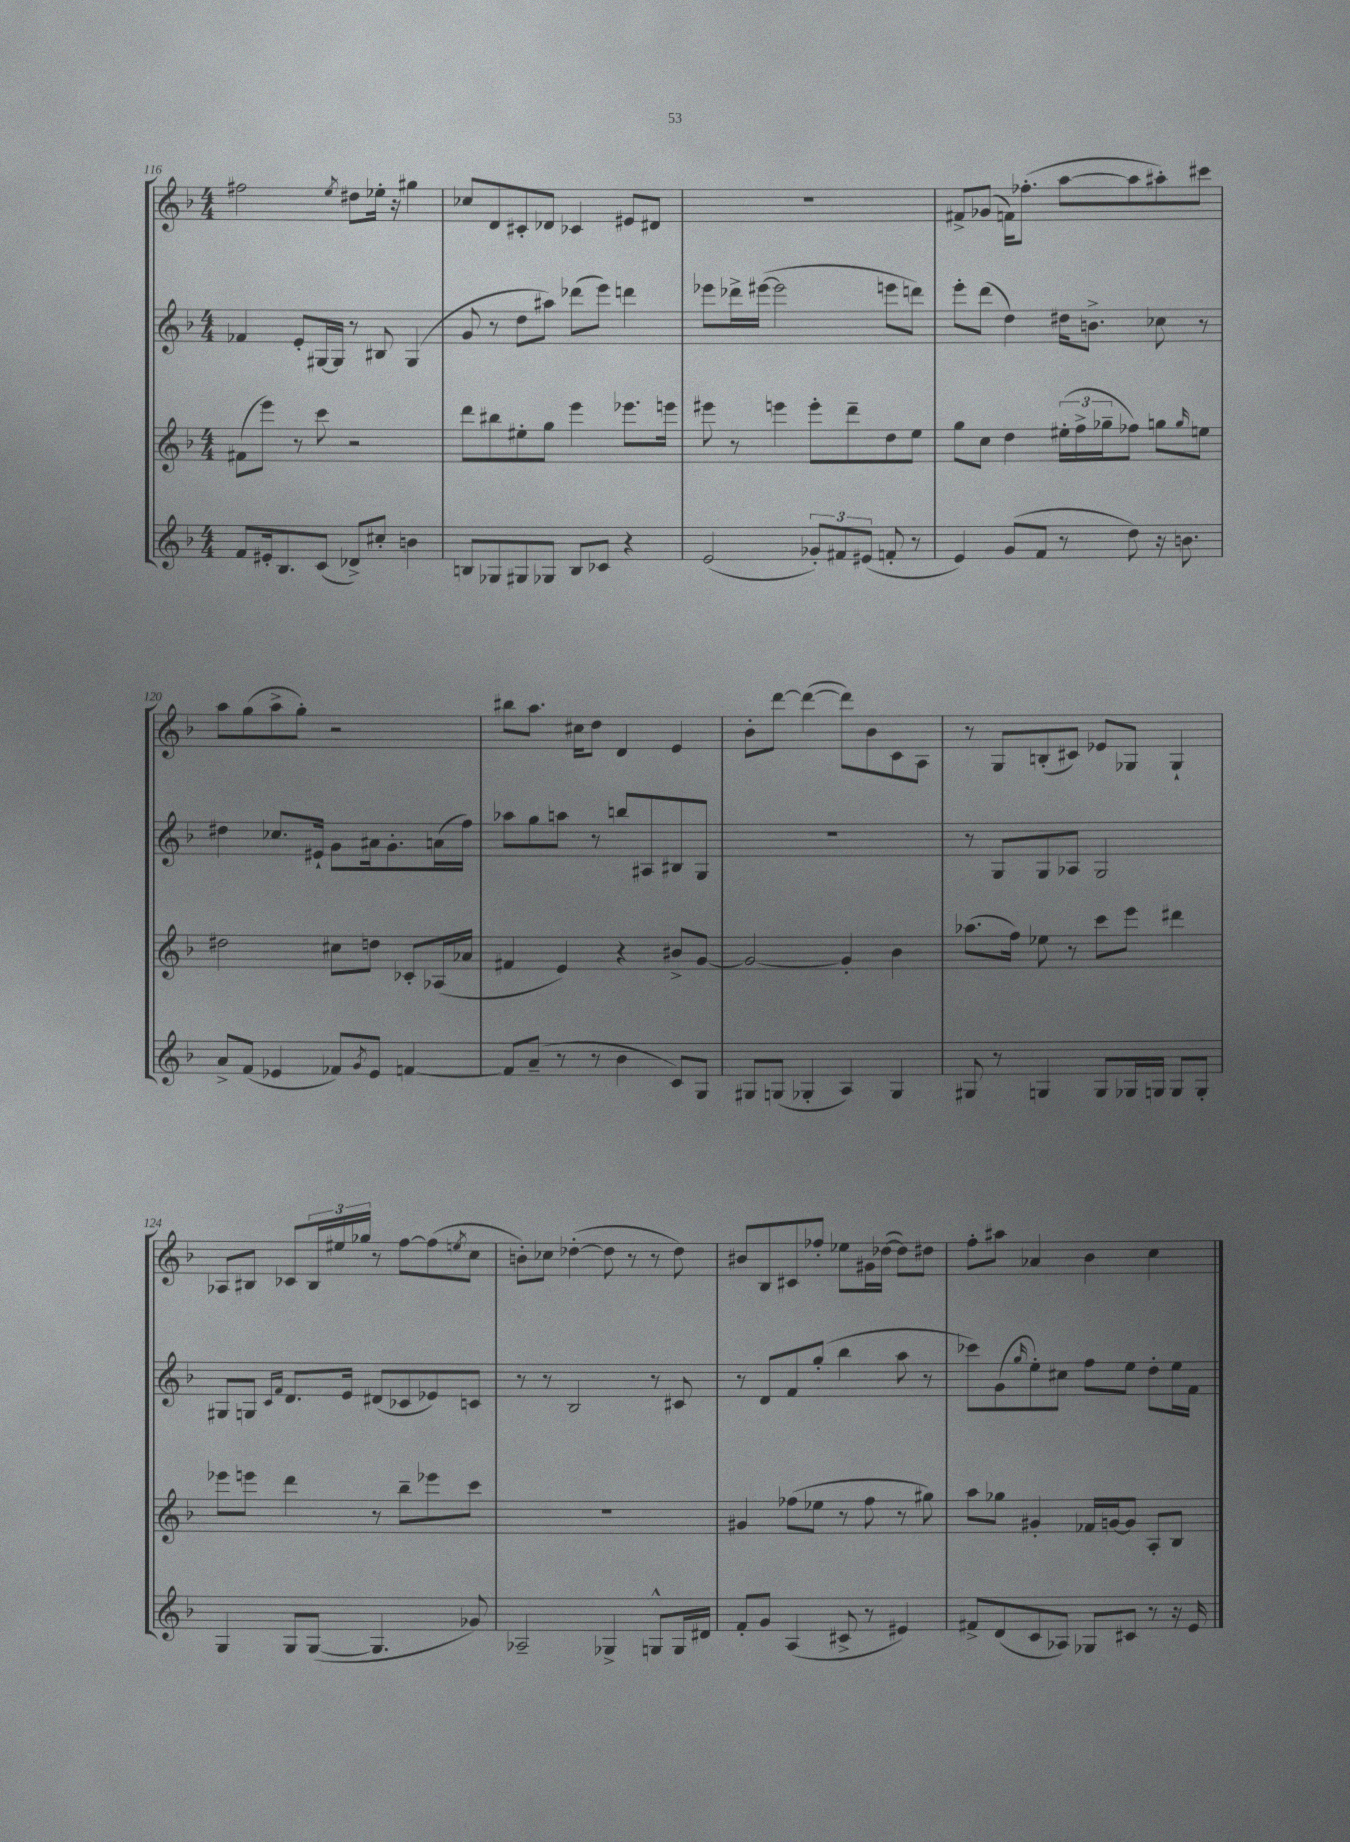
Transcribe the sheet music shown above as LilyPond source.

<<
\new StaffGroup <<
\new Staff = "s0" {
    \clef treble \key f \major \numericTimeSignature \time 4/4
    fis''2 \acciaccatura { e''8 } dis''8 ees''16-. r16 gis''4 |
    ces''8 d'8 cis'8-. des'8 ces'4 eis'8 dis'8 |
    r1 |
    fis'8-> ges'8( f'16) fes''8.-.( a''8~ a''8 ais''8-.) cis'''8 |
    a''8 g''8( a''8-> g''8-.) r2 |
    bis''8 a''8. cis''16 d''8 d'4 e'4 |
    bes'8-. d'''8~ d'''4~( d'''8) bes'8 c'8 a8 |
    r8 g8 b8-.( cis'8) ees'8 ges8 ges4-! |
    aes8 bis8 ces'8 \tuplet 3/2 { bis16 eis''16 ges''16 } r8 f''8~ f''8( \acciaccatura { e''8 } c''8 |
    b'8-.) ces''8 des''4~-.( des''8 r8 r8 des''8) |
    bis'8 bes8 cis'8 fes''8-. ees''8 gis'16 des''16~( des''8) dis''8 |
    f''8-. ais''8 aes'4 bes'4 c''4 \bar "|." |
}
\new Staff = "s1" {
    \clef treble \key f \major \numericTimeSignature \time 4/4
    fes'4 e'8-. gis16~ gis16 r8 bis8 gis4( |
    g'8 r8 d''8 ais''8) des'''8( e'''8) d'''4 |
    ees'''8 des'''16-> eis'''16~( eis'''2 e'''8 d'''8) |
    e'''8-. d'''8( d''4) dis''16 b'8.-> ces''8 r8 |
    dis''4 ces''8. eis'16-! g'8 ais'16 g'8.-. a'16( f''16) |
    aes''8 g''8 a''8 r8 b''8 ais8 bis8 g8 |
    R1 |
    r8 g8 g8 aes8 g2 |
    gis8 g8 \grace { c'16 f'16 } d'8. e'16 dis'8( ces'8 ees'8) c'8 |
    r8 r8 bes2 r8 cis'8 |
    r8 d'8 f'8 g''8-.( bes''4 a''8 r8 |
    ces'''8) g'8( \grace { g''16 } e''8-.) cis''8 f''8 e''8 d''8-. e''16 f'16 \bar "|." |
}
\new Staff = "s2" {
    \clef treble \key f \major \numericTimeSignature \time 4/4
    fis'8( e'''8) r8 c'''8 r2 |
    d'''8 bis''8 eis''8-. g''8 e'''4 ees'''8. e'''16 |
    eis'''8 r8 e'''4 e'''8-. d'''8-- d''8 e''8 |
    g''8 c''8 d''4 \tuplet 3/2 { eis''16-.( f''16-> ges''16-- } fes''8) g''8 \grace { g''16 } e''8 |
    dis''2 cis''8 d''8 ces'8-. aes16( aes'16 |
    fis'4 e'4) r4 bis'8-> g'8~ |
    g'2~ g'4-. bes'4 |
    aes''8.( f''16) ees''8 r8 c'''8 e'''8 dis'''4 |
    ees'''8 e'''8 d'''4 r8 bes''8-- ees'''8 c'''8 |
    R1 |
    gis'4 fes''8( ees''8 r8 fes''8 r8 gis''8) |
    a''8 ges''8 gis'4-. fes'16 g'16~ g'8 a8-. bes8 \bar "|." |
}
\new Staff = "s3" {
    \clef treble \key f \major \numericTimeSignature \time 4/4
    f'8 eis'16-. bes8. c'8( des'8->) cis''8-. b'4 |
    b8 ges8 gis8 ges8 b8 ces'8 r4 |
    e'2( \tuplet 3/2 { ges'8-.) fis'8 eis'8( } f'8-. r8 |
    e'4) g'8( f'8 r8 d''8) r16 b'8. |
    a'8-> f'8( ees'4 fes'8) \acciaccatura { g'8 } ees'8 f'4~ |
    f'8 a'8--( r8 r8 bes'4 c'8) g8 |
    gis8 g8( ges4-. a4) ges4 |
    gis8 r8 g4 g8 ges16 g16 g8 g8-. |
    g4 g8 g8~( g4. ges'8) |
    aes2-- ges4-> g8-^ g16 dis'16 |
    f'8-. g'8 a4( cis'8-> r8 eis'4) |
    fis'8-> d'8( c'8 aes8) ges8 cis'8 r8 r16 e'16 \bar "|." |
}
>>
>>
\layout { \context { \Score currentBarNumber = #116 } }
